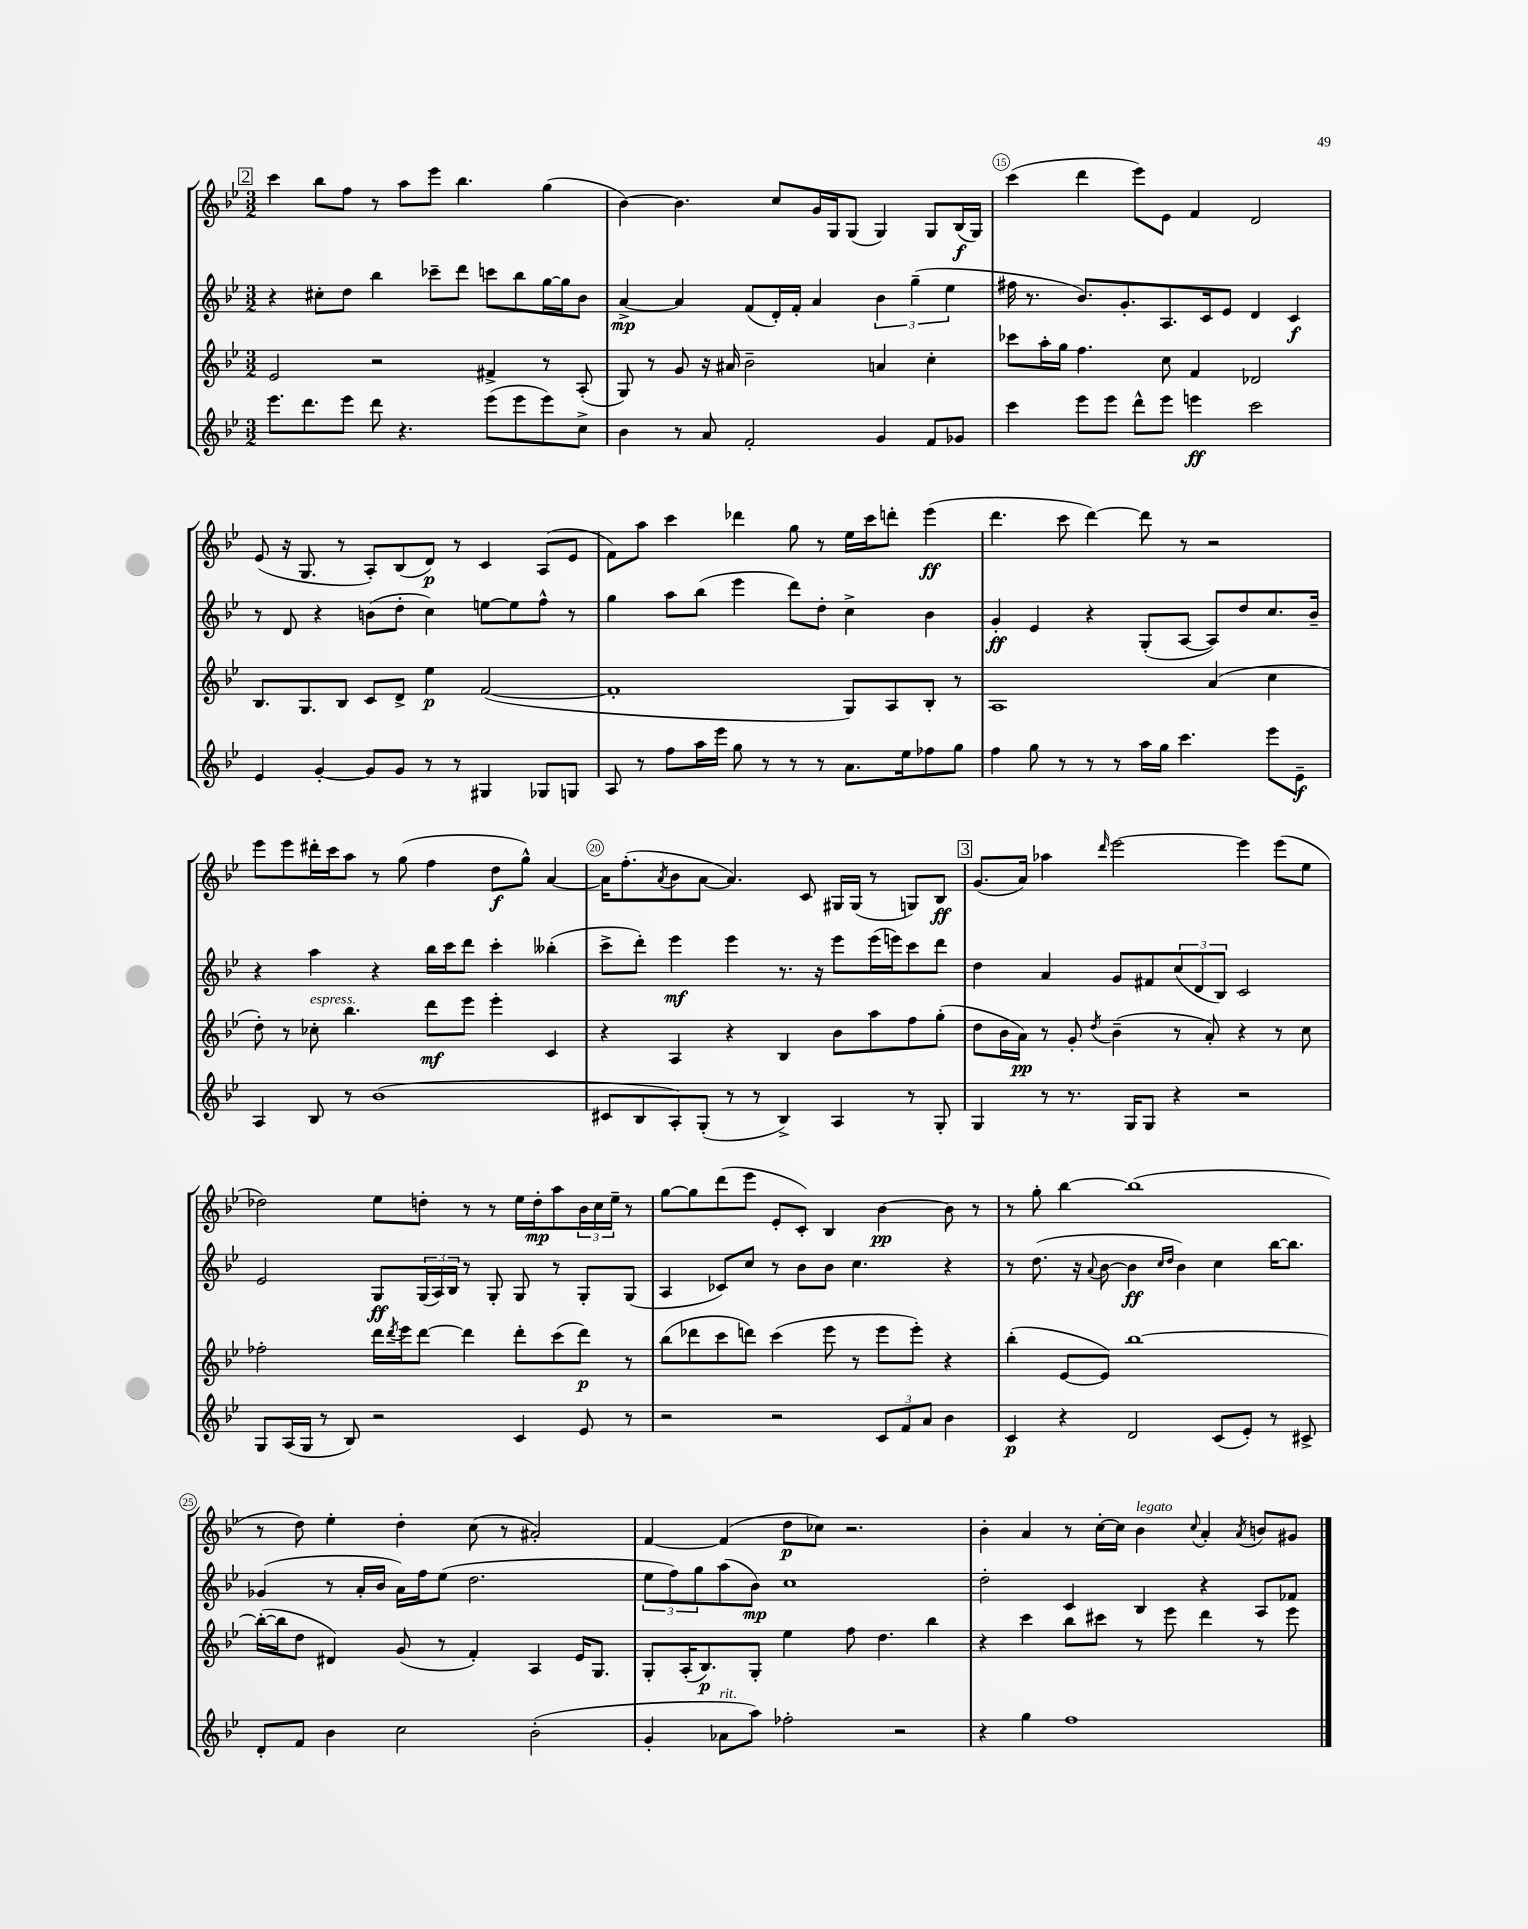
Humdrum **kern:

**kern	**kern	**kern	**kern
*staff4	*staff3	*staff2	*staff1
*clefG2	*clefG2	*clefG2	*clefG2
*k[b-e-]	*k[b-e-]	*k[b-e-]	*k[b-e-]
*M3/2	*M3/2	*M3/2	*M3/2
8.eee-	2e-	4r	4ccc
8.ddd	.	.	.
.	.	8cc#'	8bb-
8eee-	.	8dd	8ff
8ddd	2r	4bb-	8r
4.r	.	.	8aa
.	.	8ccc-~	8eee-
.	.	8ddd	4.bb-
(8eee-	4f#^	8ccc	.
8eee-	.	8bb-	.
8eee-)	8r	[16gg	(4gg
.	.	16gg]	.
8cc^	(8A'	8b-	.
=	=	=	=
4b-	8G)	[4a^	[4b-)
.	8r	.	.
8r	8g	4a]	4.b-]
8a	16r	.	.
.	16a#	.	.
2f'	2b-~	(8f	.
.	.	16d')	8cc
.	.	16f'	.
.	.	4a	16g
.	.	.	16G
.	.	.	(8G
4g	4a	6b-	4G)
.	.	(6gg~	.
8f	4cc'	.	8G
.	.	6ee-	.
8g-	.	.	(16B-
.	.	.	16G)
=	=	=	=
4ccc	8ccc-	16ff#	(4ccc
.	.	8.r	.
.	16aa'	.	.
.	16gg	.	.
8eee-	4.ff	8.b-)	4ddd
8eee-	.	.	.
.	.	8.g'	.
8ddd^^	.	.	8eee-)
8eee-	8cc	8.A	8e-
4eee	4f	.	4f
.	.	16c	.
.	.	8e-	.
2ccc	2d-	4d	2d
.	.	4c	.
=	=	=	=
4e-	8.B-	8r	(8e-
.	.	8d	16r
.	8.G	.	8.G
[4g'	.	4r	.
.	8B-	.	8r
8g]	8c	(8b	8A')
8g	8d^	8dd'	(8B-
8r	4ee-	4cc)	8d)
8r	.	.	8r
4G#	([2f	[8ee	4c
.	.	8ee]	.
8G-	.	8ff^^	(8A
8G	.	8r	8e-
=	=	=	=
8A	1f']	4gg	8f)
8r	.	.	8aa
8ff	.	8aa	4ccc
16aa	.	(8bb-	.
16eee-	.	.	.
8gg	.	4eee-	4ddd-
8r	.	.	.
8r	.	8ddd)	8gg
8r	.	8dd'	8r
8.a	8G)	4cc^	16ee-
.	.	.	16ccc
.	8A	.	8ddd'
16ee-	.	.	.
8ff-	8B-'	4b-	(4eee-
8gg	8r	.	.
=	=	=	=
4ff	1A	4g'	4.ddd
8gg	.	4e-	.
8r	.	.	8ccc
8r	.	4r	[4ddd)
8r	.	.	.
16aa	.	(8G'	8ddd]
16gg	.	.	.
4.ccc	.	[8A	8r
.	(4a	8A])	2r
.	.	8dd	.
8eee-	4cc	8.cc	.
8e-~	.	.	.
.	.	16b-~	.
=	=	=	=
4A	8dd')	4r	8eee-
.	8r	.	8eee-
8B-	8cc-'	4aa	16ddd#'
.	.	.	16ccc
8r	4.bb-	.	8aa
(1b-	.	4r	8r
.	.	.	(8gg
.	8ddd	16bb-	4ff
.	.	16ccc	.
.	8eee-	8ddd	.
.	4eee-'	4ccc'	8dd
.	.	.	8gg^^)
.	4c	(4bb--'	[4a
=	=	=	=
8c#	4r	8ccc^	16a]
.	.	.	(8.ff'
8B-	.	8ddd')	.
.	.	.	8qa
8A')	4A	4eee-	8b-
(8G'	.	.	[8a
8r	4r	4eee-	4.a])
8r	.	.	.
4B-^)	4B-	8.r	.
.	.	.	8c
.	.	16r	.
4A	8b-	8eee-	16G#
.	.	.	(16G#
.	8aa	(16eee-	8r
.	.	16eee)	.
8r	8ff	8ccc	8G)
8G'	(8gg'	8ddd	8B-
=	=	=	=
4G	8dd	4dd	(8.g
.	16b-	.	.
.	16a)	.	16a)
8r	8r	4a	4aa-
8.r	8g'	.	.
.	8qdd	.	16qqddd
.	(4b-~	8g	[2eee-
16G	.	.	.
8G	.	8f#	.
4r	8r	(12cc	.
.	.	12d	.
.	8a')	.	.
.	.	12B-)	.
2r	4r	2c	4eee-]
.	8r	.	(8eee-
.	8cc	.	8ee-
=	=	=	=
8G	2ff-'	2e-	2dd-)
(16A	.	.	.
16G	.	.	.
8r	.	.	.
8B-)	.	.	.
2r	16ddd	8G	8ee-
.	8qddd	.	.
.	16eee-	.	.
.	[8ddd	(24G	8dd'
.	.	24A)	.
.	.	24B-	.
.	4ddd]	8r	8r
.	.	8G'	8r
4c	8ddd'	8G	16ee-
.	.	.	16dd'
.	(8ccc	8r	8aa
8e-	8ddd)	8G'	24b-
.	.	.	24cc
.	.	.	24ee-~
8r	8r	(8G	8r
=	=	=	=
2r	(8bb-	4A	[8gg
.	8ddd-	.	8gg]
.	8ccc	8c-)	(8ddd
.	8ddd)	8cc	8eee-
2r	(4ccc	8r	8e-'
.	.	8b-	8c')
.	8eee-	8b-	4B-
.	8r	4.cc	.
12c	8eee-	.	[4b-
12f	.	.	.
.	8eee-')	.	.
12a	.	.	.
4b-	4r	4r	8b-]
.	.	.	8r
=	=	=	=
4c	(4bb-'	8r	8r
.	.	(8.dd	8gg'
4r	[8e-	.	[4bb-
.	.	16r	.
.	.	8qqa	.
.	8e-])	[8b-	.
2d	[1bb-	4b-]	(1bb-]
.	.	16qqcc	.
.	.	16qqdd	.
.	.	4b-)	.
(8c	.	4cc	.
8e-')	.	.	.
8r	.	[16bb-	.
.	.	8.bb-]	.
8c#^	.	.	.
=	=	=	=
8d'	(16bb-'_	(4g-	8r
.	16bb-]	.	.
8f	8dd	.	8dd)
4b-	4d#)	8r	4ee-'
.	.	16a'	.
.	.	16b-	.
2cc	(8g	16a)	4dd'
.	.	16ff	.
.	8r	(8ee-	.
.	4f')	2.dd	(8cc
.	.	.	8r
(2b-'	4A	.	2a#')
.	16e-	.	.
.	8.G	.	.
=	=	=	=
4g'	8G'	12ee-	[4f
.	.	12ff)	.
.	(16A'	.	.
.	.	12gg	.
.	8.B-)	.	.
8a-	.	(8aa	(4f]
8aa)	8G'	8b-)	.
2ff-'	4ee-	1cc	8dd
.	.	.	8cc-)
.	8ff	.	2.r
.	4.dd	.	.
2r	.	.	.
.	4bb-	.	.
=	=	=	=
4r	4r	2dd'	4b-'
4gg	4ccc	.	4a
1ff	8bb-	4c	8r
.	8ccc#	.	[16cc'
.	.	.	16cc]
.	8r	4B-	4b-
.	8eee-	.	.
.	.	.	8qqcc
.	4ddd	4r	4a'
.	.	.	8qa
.	8r	8A	8b
.	8eee-	8f-	8g#
==	==	==	==
*-	*-	*-	*-
